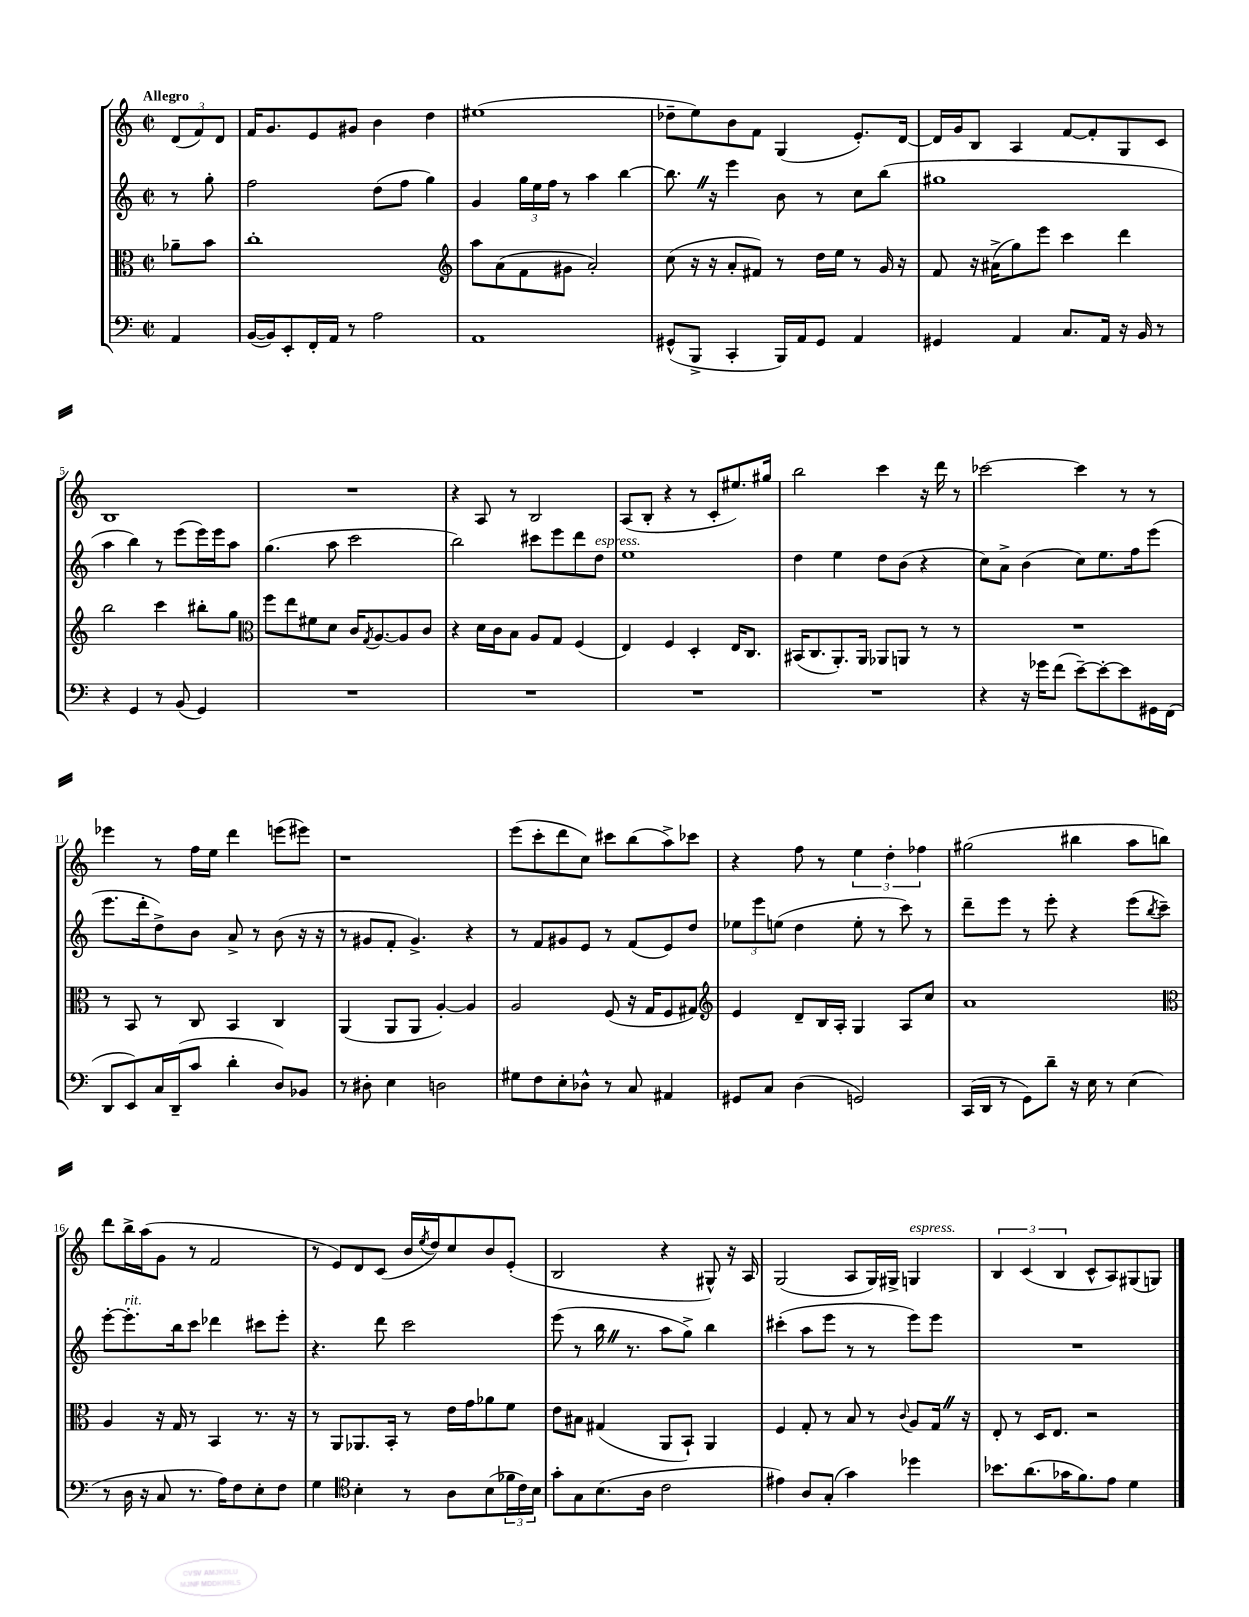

**kern	**kern	**kern	**kern
*part4	*part3	*part2	*part1
*staff4	*staff3	*staff2	*staff1
*clefF4	*clefC3	*clefG2	*clefG2
*k[]	*k[]	*k[]	*k[]
*M2/2	*M2/2	*M2/2	*M2/2
*met(c|)	*met(c|)	*met(c|)	*met(c|)
=	=	=	=
!	!	!	!LO:TX:a:B:t=Allegro
4AA/	8a-X~\L	8r	(12d/L
.	.	.	12f/)
.	8b\J	8gg'\	.
.	.	.	12d/J
=1	=1	=1	=1
([16BB/LL	1cc'	2ff\	16f/KL
16BB/J])	.	.	8.g/
8EE'/	.	.	.
16FF'/L	.	.	8e/
16AA/JJ	.	.	.
8r	.	.	8g#X/J
2A\	.	(8dd\L	4b\
.	.	8ff\J	.
.	.	4gg\)	4dd\
=2	=2	=2	=2
*	*clefG2	*	*
1AA	8aa\L	4g/	(1ee#X
.	(8a\	.	.
.	8f\	24gg\LL	.
.	.	24ee\	.
.	.	24ff\JJ	.
.	8g#X\J	8r	.
.	2a'/)	4aa\	.
.	.	[4bb\	.
=3	=3	=3	=3
(8GG#X^^/L	(8cc\	8.bbZ\]	8dd-X~\L
8BBB^/J	16r	.	8ee\)
.	16r	16r	.
4CC'/	8a'/L	4eee\	8b\
.	8f#X/J)	.	8f\J
16BBB/LL)	8r	8b\	(4G/
16AA/J	.	.	.
8GG#/J	16dd\LL	8r	.
.	16ee\JJ	.	.
4AA/	8r	8cc\L	8.e'/L)
.	16g/	(8bb\J	.
.	16r	.	[16d/Jk
=4	=4	=4	=4
4GG#X/	8f/	1gg#X	16d/LL]
.	.	.	16g/J
.	16r	.	8B/J
.	(16a#X^\KL	.	.
4AA/	8gg\)	.	4A/
.	8eee\J	.	.
8.C/L	4ccc\	.	[8f/L
.	.	.	8f'/]
16AA/Jk	.	.	.
16r	4ddd\	.	8G/
16BB/	.	.	.
8r	.	.	8c/J
!!LO:LB:g=z
=5	=5	=5	=5
4r	2bb\	4aa\	1B
4GG/	.	4bb\)	.
8r	4ccc\	8r	.
(8BB/	.	(8eee\L	.
4GG/)	8bb#X'\L	16eee\L)	.
.	.	16eee\J	.
.	8gg\J	8aa\J	.
=6	=6	=6	=6
*	*clefC3	*	*
1r	8ff\L	(4.gg\	1r
.	8ee\	.	.
.	8f#X\	.	.
.	8d\J	8aa\	.
.	16c/KL	2ccc\	.
.	8qG/	.	.
.	[8.A/	.	.
.	8A/]	.	.
.	8c/J	.	.
=7	=7	=7	=7
1r	4r	2bb\)	4r
.	16d\LL	.	8A/
.	16c\J	.	.
.	8B\J	.	8r
.	8A/L	8ccc#X\L	2B/
.	8G/J	8eee\	.
.	(4F/	8ddd\	.
!	!	!LO:TX:a:i:t=espress.	!
.	.	8dd\J	.
=8	=8	=8	=8
1r	4E/)	1ee	(8A/L
.	.	.	8B'/J
.	4F/	.	4r
.	4D'/	.	8r
.	.	.	8c'/L
.	16E/KL	.	8.ee#X/)
.	8.C/J	.	.
.	.	.	16gg#X/Jk
=9	=9	=9	=9
1r	(16BB#X/KL	4dd\	2bb\
.	8.C/	.	.
.	8.AA'/)	4ee\	.
.	16AA/Jk	.	.
.	8AA-X/L	8dd\L	4ccc\
.	8AAn/J	(8b\J	.
.	8r	4r	16r
.	.	.	16ddd\
.	8r	.	8r
=10	=10	=10	=10
4r	1r	8cc\L)	[2ccc-X\
.	.	8a^\J	.
16r	.	(4b\	.
16g-X\KL	.	.	.
(8f\J	.	.	.
[8e~\L)	.	8cc\L)	4ccc-\]
8e'\_	.	8.ee\	.
8e\]	.	.	8r
.	.	16ff\k	.
16GG#X\L	.	(8eee\J	8r
(16FF\JJ	.	.	.
!!LO:LB:g=z
=11	=11	=11	=11
8DD/L	8r	8.eee\L	4eee-X\
8EE/)	8BB/	.	.
.	.	16ddd'\k	.
16C/L	8r	8dd^\)	8r
(16DD~/J	.	.	.
8c/J	8C/	8b\J	16ff\LL
.	.	.	16ee\JJ
4d'\	4BB/	8a^/	4ddd\
.	.	8r	.
8D/L)	4C/	(8b\	(8eeen\L
8BB-X/J	.	16r	8eee#X\J)
.	.	16r	.
=12	=12	=12	=12
8r	(4AA/	8r	1r
8D#X'\	.	8g#X/L	.
4E\	8AA/L	8f'/J	.
.	8AA/J	4.g#^/)	.
2Dn\	[4A'/)	.	.
.	4A/]	4r	.
=13	=13	=13	=13
8G#X\L	2A/	8r	(8eee\L
8F\	.	8f/L	8ccc'\
8E'\	.	8g#X/	8ddd\
8D-X^^\J	.	8e/J	8cc\J)
8r	(8F/	8r	8ccc#X\L
8C/	16r	(8f/L	(8bb\
.	16G/KL	.	.
4AA#X/	8F/	8e/)	8aa^\)
.	8G#X/J)	8dd/J	8ccc-X\J
=14	=14	=14	=14
*	*clefG2	*	*
8GG#X/L	4e/	12ee-X\L	4r
.	.	12eee\	.
8C/J	.	.	.
.	.	(12een\J	.
(4D\	8d~/L	4dd\	8ff\
.	16B/L	.	8r
.	16A'/JJ	.	.
2GGn/)	4G/	8ee'\	6ee\
.	.	8r	.
.	.	.	6dd'\
.	8A/L	8ccc\)	.
.	.	.	6ff-X\
.	8cc/J	8r	.
=15	=15	=15	=15
(16CC/LL	1a	8ddd~\L	(2gg#X\
16DD/JJ	.	.	.
8r	.	8eee\J	.
8GG\L)	.	8r	.
8d~\J	.	8eee'\	.
16r	.	4r	4bb#X\
16E\	.	.	.
8r	.	.	.
(4E\	.	(8eee\L	8aa\L
.	.	8qbb/	.
.	.	8ccc~\J)	8bbn\J)
!!LO:LB:g=z
=16	=16	=16	=16
*	*clefC3	*	*
8r	4A/	[8eee'\L	8ddd\L
!	!	!LO:TX:a:i:t=rit.	!
16D\	.	8.eee'\]	16bb^\L
16r	.	.	(16aa\J
8C/	16r	.	8g\J
.	16G/	16bb\k	.
8.r	8r	8ccc\J	8r
.	4BB/	4ddd-X\	2f/
16A\KL)	.	.	.
8F\	.	.	.
8E'\	8.r	8ccc#X\L	.
8F\J	.	8eee'\J	.
.	16r	.	.
=17	=17	=17	=17
4G\	8r	4.r	8r
.	8AA/L	.	8e/L)
*clefC4	*	*	*
4B'\	8.AA-X/	.	8d/
.	.	8ddd\	(8c/J
.	16BB'/Jk	.	.
8r	8r	2ccc\	16b/LL
.	.	.	8qee/
.	.	.	16dd/J)
8A\L	16e\LL	.	8cc/
.	16g\J	.	.
(8B\	8a-X\	.	8b/
24f-X\L	8f\J	.	(8e'/J
24c\)	.	.	.
24B\JJ	.	.	.
=18	=18	=18	=18
8g'\L	8e\L	(8eee\	2B/
8G\	8B#X\J	8r	.
(8.B\	(4G#X/	16bbZ\	.
.	.	8.r	.
16A\Jk	.	.	.
2c\	8AA/L	8aa\L	4r
.	8BB`/J)	8gg^\J)	.
.	4AA/	4bb\	8G#X^^/)
.	.	.	16r
.	.	.	16A/
=19	=19	=19	=19
4e#X\)	4F/	(4ccc#X'\	(2G/
8A/L	8G'/	8aa\L	.
(8G'/J	8r	8eee\J	.
4g\)	8B/	8r	8A/L
.	8r	8r	16G/L)
.	.	.	16G#X^/JJ
.	8qqc/	.	.
!	!	!	!LO:TX:a:i:t=espress.
4dd-X\	8A/L	8eee\L)	4Gn/
.	16GZ/Jk	8eee\J	.
.	16r	.	.
=20	=20	=20	=20
8.b-X\L	8E'/	1r	6B/
.	8r	.	.
.	.	.	(6c/
(8.a\	.	.	.
.	16D/KL	.	.
.	8.E/J	.	.
.	.	.	6B/
16g-X\K	.	.	.
8.f\)	.	.	.
.	2r	.	8c^^/L
8e\J	.	.	8A/)
4d\	.	.	(8G#X/
.	.	.	8Gn/J)
==	==	==	==
*-	*-	*-	*-
